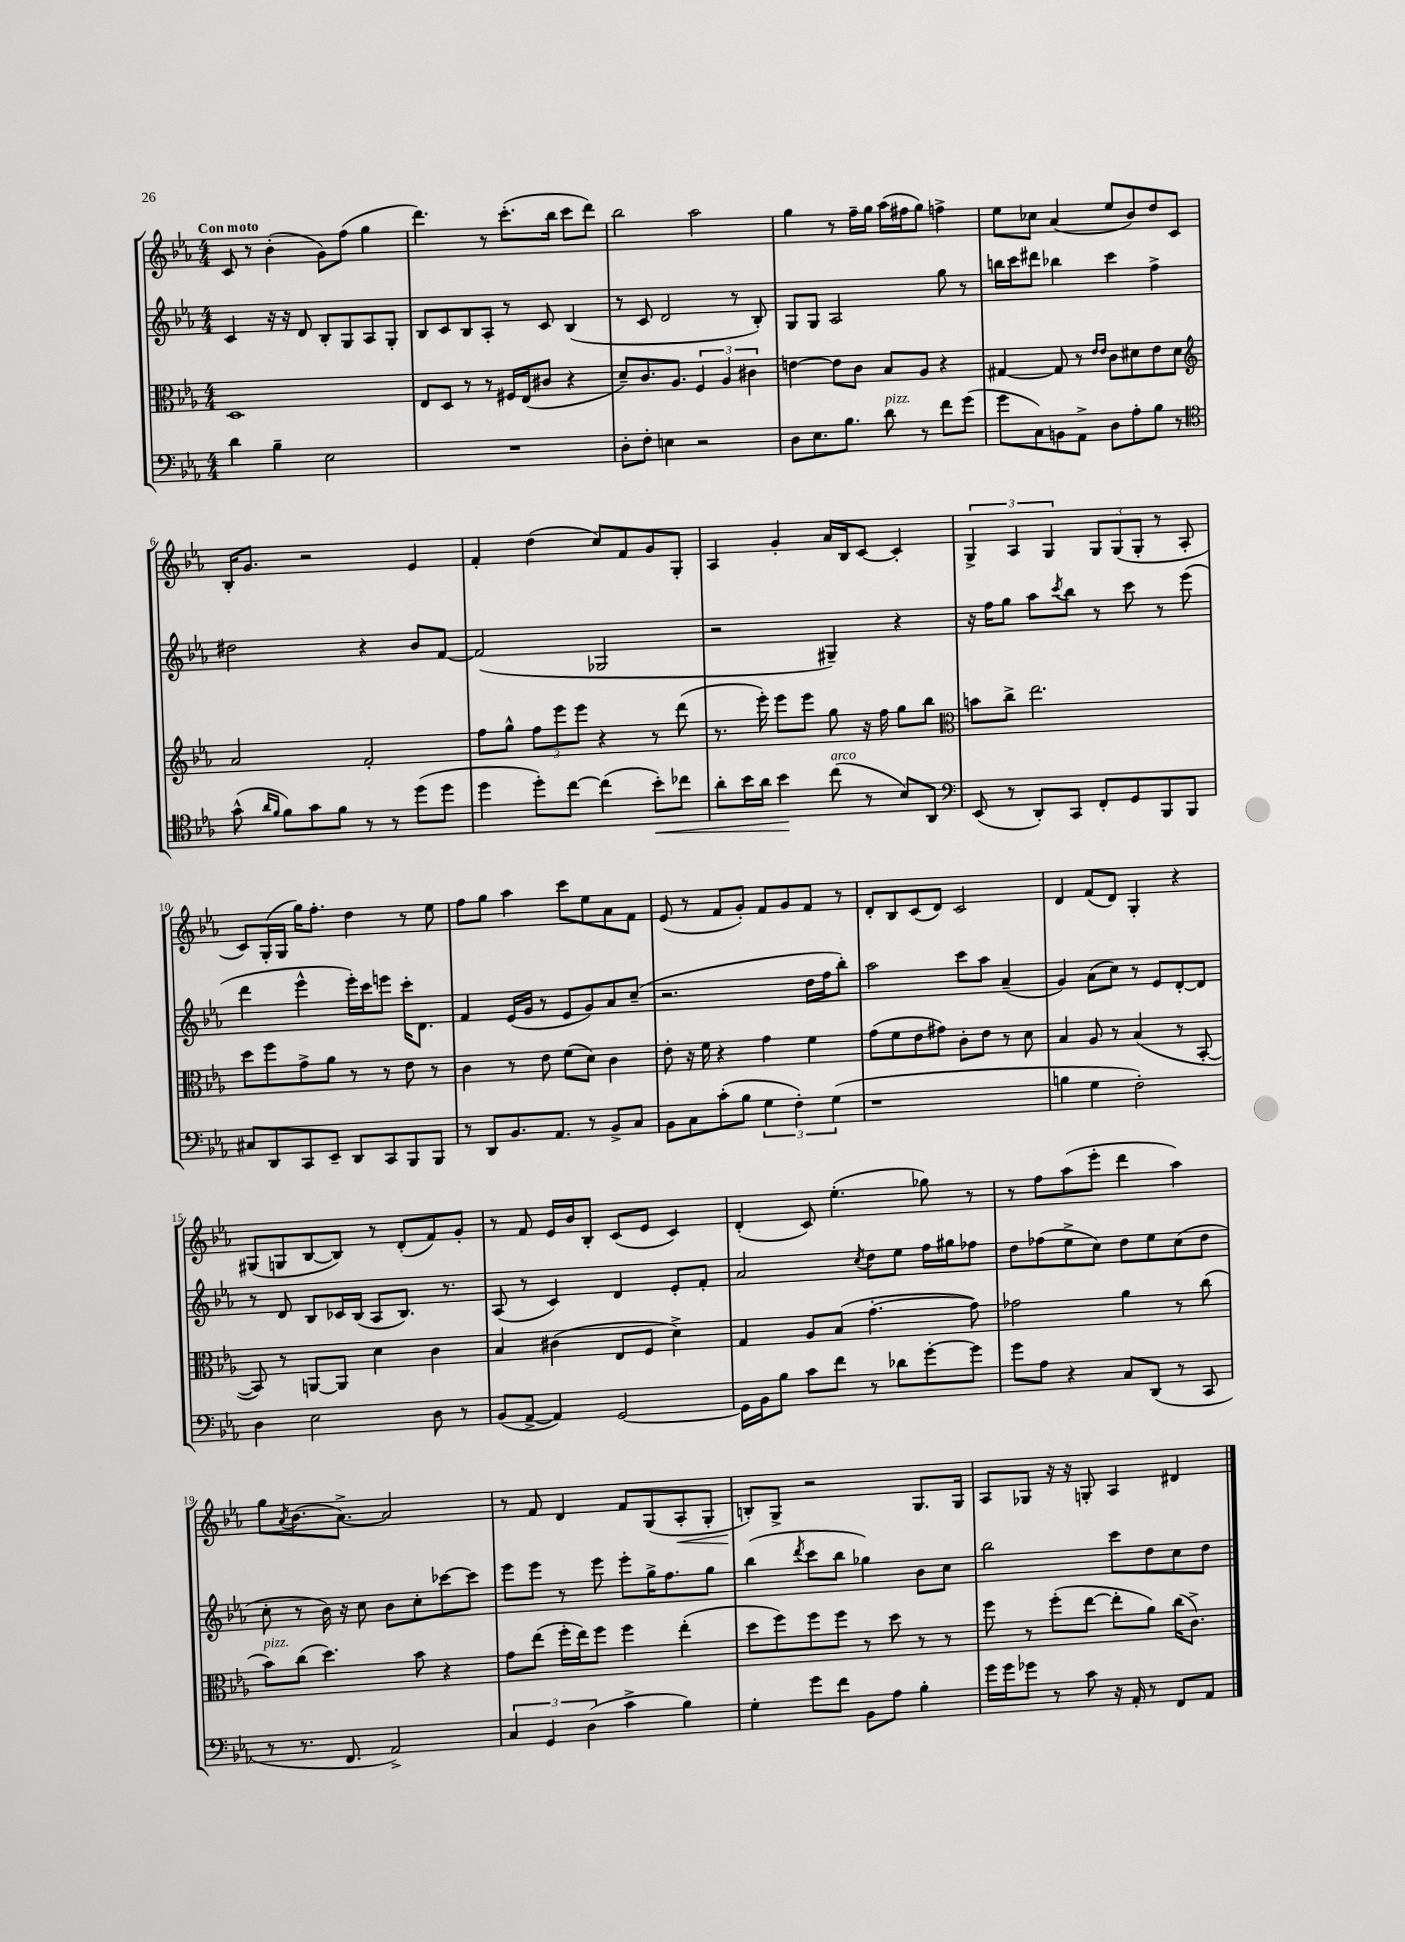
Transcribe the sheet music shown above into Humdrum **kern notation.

**kern	**kern	**kern	**kern
*staff4	*staff3	*staff2	*staff1
*clefF4	*clefC3	*clefG2	*clefG2
*k[b-e-a-]	*k[b-e-a-]	*k[b-e-a-]	*k[b-e-a-]
*M4/4	*M4/4	*M4/4	*M4/4
4d	1D	4c	8c
.	.	.	8r
4B-~	.	16r	(4b-'
.	.	16r	.
.	.	8d	.
2E-	.	8B-'	8g)
.	.	8G	(8ff
.	.	8A-	4gg
.	.	8G'	.
=	=	=	=
1r	8E-	8B-	4.ddd)
.	8D	8c	.
.	8r	8B-	.
.	8r	8A-'	8r
.	16F#	8r	(8.ccc'
.	(16E-	.	.
.	8c#	8c	.
.	.	.	16bb-
.	4r	(4B-	8ccc
.	.	.	8ddd)
=	=	=	=
8D'	8d~)	8r	2bb-
8F'	8.c	8c	.
4E	.	2d	.
.	8.A-	.	.
2r	6F	.	2aa-
.	6A-	.	.
.	.	8r	.
.	6c#	.	.
.	.	8B-')	.
=	=	=	=
8D	[4e	8G	4gg
8.E-	.	8G	.
.	8e]	2A-	8r
8.B-	.	.	.
.	8c	.	16ff~
.	.	.	16gg
8d	8B-	.	(16aa-
.	.	.	16ff#
8r	8A-	.	8gg)
8f	4r	8gg	4ff^
(8g	.	8r	.
=	=	=	=
8g	[4G#	16bb	8ee-
.	.	16ccc	.
8C)	.	8ddd#	8cc-
8BB	8G#]	4bb-	(4a-
8AA-^	8r	.	.
.	16qqe-	.	.
.	16qqe-	.	.
8D	8c	4ccc	8ee-
8A-'	8d#	.	8b-)
8B-	8e-	4ff^	8dd
8r	8d#	.	8c
=	=	=	=
*clefC4	*clefG2	*	*
(8g^^	2a-	2dd#	16B-'
.	.	.	8.g
16qqa-	.	.	.
16qqf	.	.	.
8f)	.	.	.
8g	.	.	2r
8f	.	.	.
8r	2f'	4r	.
8r	.	.	.
(8dd	.	8b-	4e-
8dd	.	[8f	.
=	=	=	=
4dd	8ff	(2f]	4f'
.	8gg^^	.	.
8dd')	12ff	.	(4dd
.	12eee-	.	.
[8cc	.	.	.
.	12eee-	.	.
(4cc]	4r	2G-	8cc)
.	.	.	8f
8b-')	8r	.	8g
8cc-	(8ddd	.	8G'
=	=	=	=
8a-'	8.r	2r	4A-
16b-	.	.	.
16a-	16eee-')	.	.
4b-	8eee-	.	4g'
.	8eee-	.	.
(8cc	8gg	4G#~)	16a-
.	.	.	16B-
8r	16r	.	[8c
.	16ff	.	.
8B-)	8gg	4r	4c']
8AA-	8bb-	.	.
=	=	=	=
*clefF4	*clefC3	*	*
(8EE-	8b	16r	6G^
.	.	16ff	.
8r	8cc^	8gg	.
.	.	.	6A-
8DD')	2.ee-	8aa-	.
.	.	.	6G
.	.	8qccc	.
8CC	.	8bb-	.
8FF'	.	8r	12G
.	.	.	(12G
8GG	.	8ccc	.
.	.	.	12G'
8BBB-	.	8r	8r
8BBB-	.	(8eee-	8A-'
=	=	=	=
8C#	8dd	4ddd	8c)
8DD	8ff	.	(16G'
.	.	.	16G
8CC	8g^	4eee-^^	16gg)
.	.	.	8.ff'
8EE-~	8a-	.	.
8DD	8r	16eee-')	4dd
.	.	16ccc	.
8CC	8r	8eee	.
8BBB-	8e-	16ccc'	8r
.	.	8.d	.
8BBB-	8r	.	8ee-
=	=	=	=
8r	4c	4f	8ff
8DD	.	.	8gg
8.BB-	8r	(16e-	4aa-
.	.	16g	.
.	8e-	8r	.
8.AA-	.	.	.
.	(8f	8e-	8ccc
8r	8d)	8g)	8ee-
8BB-^	4c	8a-	8a-
8C	.	(8cc~	8f
=	=	=	=
8BB-	8e-'	2.r	(8e-
8C	16r	.	8r
.	16f	.	.
(8c'	4r	.	8f
8B-	.	.	8g')
6G	4g	.	8f
.	.	.	8g
6F')	.	.	.
.	4f	16dd	8f
.	.	16ff	.
(6G	.	.	.
.	.	8bb-')	8r
=	=	=	=
1r	(8g	2aa-	8d'
.	8f	.	8B-
.	8e-	.	(8c
.	8g#)	.	8d)
.	8c'	8ccc	2c
.	8e-	8aa-	.
.	8r	(4a-~	.
.	8d	.	.
=	=	=	=
4B	4B-	4g)	4d
4G	8A-	(8a-	(8f
.	8r	8cc)	8d)
2F')	(4B-	8r	4G'
.	.	8e-	.
.	8r	[8d'	4r
.	[8BB-'	8d]	.
=	=	=	=
4D	8BB-])	8r	(8G#
.	8r	8d	8G
2E-	[8AA	8B-	[8B-
.	8AA]	16c-	8B-])
.	.	(16B-	.
.	4d	8A-	8r
.	.	8.B-)	(8d'
8D	4c	.	8f)
.	.	8.r	.
8r	.	.	8g'
=	=	=	=
(8BB-	4B-	(8A-	8r
[8AA-^	.	8r	8f
4AA-])	(4c#	4c)	16e-
.	.	.	16b-
.	.	.	8B-'
[2GG	8E-	4d	(8c
.	8F	.	8e-
.	4d^)	8e-'	4c)
.	.	8f'	.
=	=	=	=
16GG]	4G	2a-	(4d'
16BB-	.	.	.
8B-	.	.	.
8c	8A-	.	8c)
8f	(8B-	.	(4.ee-'
.	.	8qcc	.
8r	[4.g'	8dd	.
8d-	.	8ee-	.
[8g'	.	16ff	8gg-)
.	.	16gg#	.
8g]	8g])	8ff-	8r
=	=	=	=
8g	2g-	8dd	8r
8A-	.	(8ff-	8ff
4r	.	8ee-^	(8aa-
.	.	8cc)	8eee-'
8C	4a-	8dd	4ddd
(8DD	.	8ee-	.
8r	8r	(8cc	4aa-)
8CC	(8cc	8dd	.
=	=	=	=
8r	8b-)	8cc'	8gg
.	.	.	8qa-
8.r	(8cc	8r	(8.b-
.	4.dd)	16b-)	.
8.FF	.	16r	[8.a-^)
.	.	8cc	.
2AA-^)	.	8b-	2a-]
.	8b-	8cc'	.
.	4r	[8ccc-	.
.	.	8ccc-]	.
=	=	=	=
6C	8g	8eee-	8r
.	(8ee-	8eee-	8f
6GG	.	.	.
.	16ff'	8r	4d
.	16ee-)	.	.
(6D	.	.	.
.	8ff	8eee-	.
4c^	4ff	8eee-'	8f
.	.	16gg^	(8G
.	.	8.ff	.
4B-)	(4ee-'	.	8A-'
.	.	8gg	8G'
=	=	=	=
4G'	8dd	(4bb-	8B')
.	8ff)	.	8G^
.	.	8qddd	.
8g	8ff	8ccc	2r
8f	8ff	8bb-	.
8BB-	8r	4gg-)	.
8A-	8dd	.	.
4B-'	8r	8b-	8.G
.	8r	8cc	.
.	.	.	16G
=	=	=	=
16g	8ff	2bb-	8A-
16g	.	.	.
8g-	8r	.	8G-
8r	(8ff'	.	16r
.	.	.	16r
8c	[8ee-	.	8G'
16r	8ee-']	8ccc	4A-
16AA-'	.	.	.
8r	8a-)	8dd	.
8FF	(16cc	8cc	4d#
.	8.c^)	.	.
8AA-	.	8dd	.
==	==	==	==
*-	*-	*-	*-
